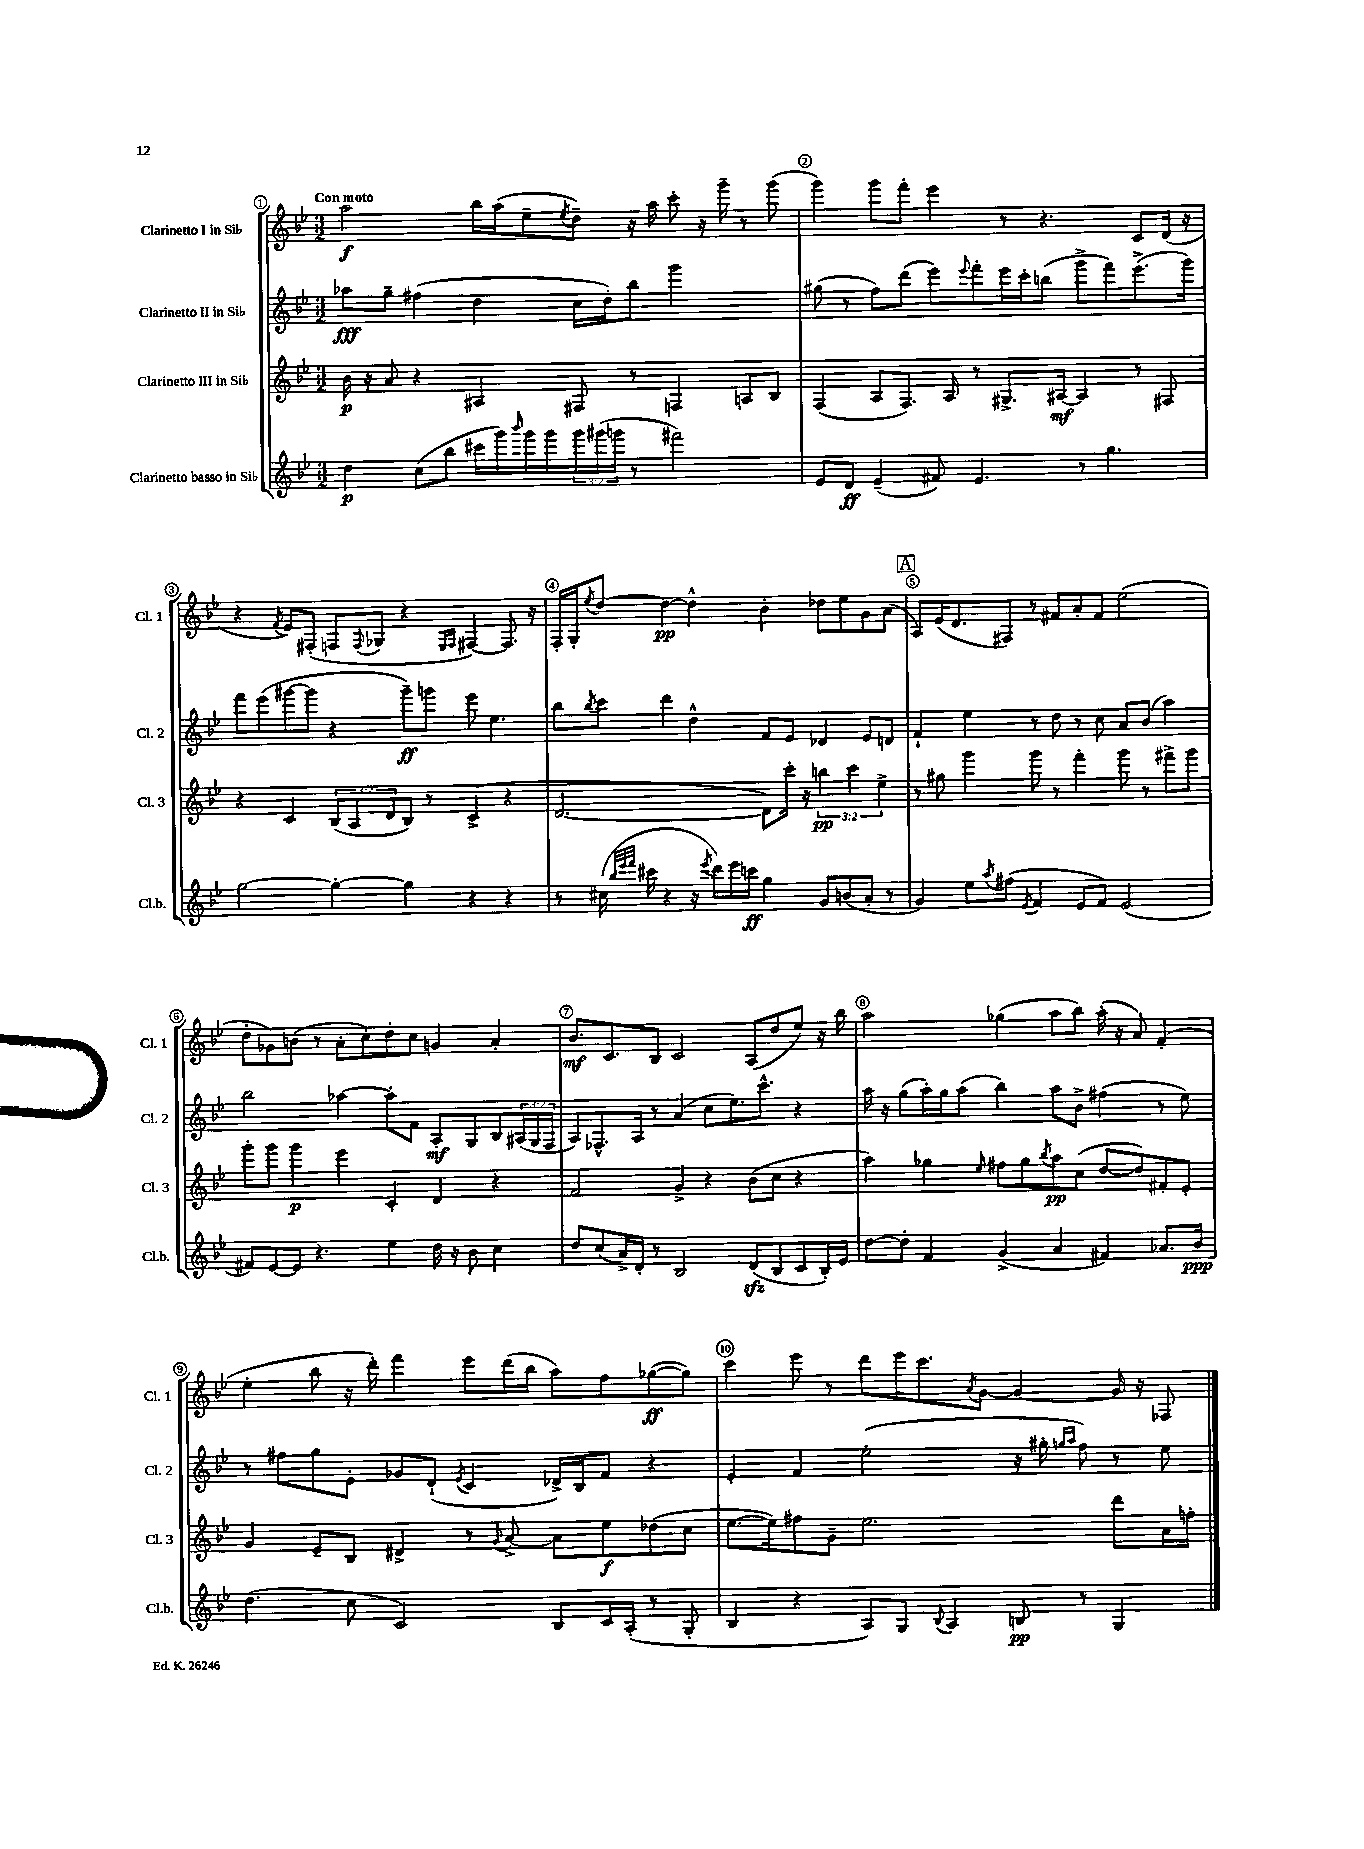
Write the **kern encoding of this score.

**kern	**kern	**kern	**kern
*staff4	*staff3	*staff2	*staff1
*clefG2	*clefG2	*clefG2	*clefG2
*k[b-e-]	*k[b-e-]	*k[b-e-]	*k[b-e-]
*M3/2	*M3/2	*M3/2	*M3/2
4dd\	16b-\	8aa-\L	2aa\
.	16r	.	.
.	8a/	8gg~\J	.
(8cc\L	4r	(4ff#\	.
8bb-\J	.	.	.
16ccc#\LL	4A#/	4dd\	16bb-\LL
16ggg\)	.	.	(16aa\J
16qqbbb-/	.	.	.
16ggg\	.	.	8ee-~\
16ggg\	.	.	.
.	.	.	8qee-/
24ggg\	8F#/	16cc\LL	8dd~\J)
(24ggg#\	.	.	.
.	.	16dd'\J)	.
24ggg\JJ	.	.	.
8r	8r	8bb-\J	16r
.	.	.	16aa\
2fff#\)	4F/	2ggg\	8ccc'\
.	.	.	16r
.	.	.	16ggg~\
.	8A/L	.	8r
.	8B-/J	.	(8ggg\
=	=	=	=
8e-/L	(4F/	(8gg#\	4ggg\)
8d/J	.	8r	.
(4e-~/	8A/L	8ff\L)	8ggg\L
.	8.F/J)	(8ddd\J	8fff'\J
8f#/)	.	8eee-\L)	4eee-\
.	16A/	.	.
.	.	8qqeee-/	.
4.e-/	8r	8fff'\	.
.	8.G#^/L	16eee-\L	8r
.	.	16ccc'\J	.
.	.	(8bb\J	4.r
.	[16A#/Jk	.	.
8r	4A#/]	8ggg^\L	.
4.gg\	.	8fff\)	.
.	8r	(8.eee-^\	8c/L
.	8F#/	.	(16d/Jk
.	.	16ggg\Jk)	16r
=	=	=	=
[2gg\	4r	8fff\L	4r
.	.	(8eee-\	.
.	.	.	8qf/
.	4c/	[8ggg#\	8e-/L)
.	.	8ggg#\]J	(8F#'/J
4gg'\_	(12B-/L	4r	8F/L
.	12A/	.	.
.	.	.	8qqF/
.	.	.	8G-/J
.	12d/	.	.
4gg\]	8B-/J)	8ggg#~\L)	4r
.	8r	8ggg\J	.
.	.	.	16qqE-/LL
.	.	.	16qqF/JJ
4r	(4c^/	8eee-\	[4F#/)
.	.	4.ee-\	.
4r	4r	.	8.F#/]
.	.	.	16r
=	=	=	=
8r	[2.d/	8bb-\L	16F'/LL
.	.	.	16G'/J
.	.	8qbb-/	8qee-/
(16cc#\	.	8ccc\J	[8dd/J
32qqbb-/LLL	.	.	.
32qqeee-/	.	.	.
32qqfff/JJJ	.	.	.
16ccc#\	.	.	.
4r	.	4ddd\	4dd\_
16r	.	4dd^^\	4dd^^\]
8qeee-/	.	.	.
16ddd\LL)	.	.	.
16eee-\	.	.	.
16ccc\JJ	.	.	.
4gg\	8d\]L)	8f/L	4b-'\
.	16ccc'\Jk	8e-/J	.
.	16r	.	.
8g/L	6bb\	4d-/	8dd-\L
(8b/	.	.	8ee-\
.	6ccc\	.	.
8a'/J	.	8e-/L	8g\
.	6ee-^\	.	.
8r	.	8d/J	(8a\J
=	=	=	=
4g/)	8r	4f`/	8A/L)
.	8gg#\	.	(16e-/K
.	.	.	8.d/
8ee-\L	4ggg\	4ee-\	.
8qaa/	.	.	.
(8ff#\J	.	.	8F#/J)
8qe-/	.	.	.
4f/	8ggg\	8r	8r
.	8r	8dd\	8f#/L
8e-/L	4fff'\	8r	8a'/
8f/J)	.	8cc\	8f#/J
(2e-/	8ggg\	8a/L	(2ee-\
.	8r	(8b-/J	.
.	8fff#^\L	4aa\)	.
.	8ggg\J	.	.
=	=	=	=
8f#/L)	8ggg'\L	2bb-\	8dd'\L
[8e-/	8ggg\J	.	8g-\)
8e-/]J	4ggg\	.	(8b\J
4.r	.	.	8r
.	4eee-\	[4aa-\	8a'\L
.	.	.	8cc'\)
4ee-\	4c'/	8aa-'\]L	8dd'\
.	.	8f\J	8cc\J
16dd\	4d/	8A'/L	4g/
16r	.	.	.
8b-\	.	8G/	.
4cc\	4r	8B-/	4a'/
.	.	(24A#/L	.
.	.	24G/	.
.	.	24F/JJ	.
=	=	=	=
8dd/L	2f/	8A/L)	8.b-/L
(8cc/	.	8.F-^^/	.
.	.	.	8.c/
16a^/L)	.	.	.
16d'/JJ	.	16A/Jk	.
8r	.	8r	8B-/J
2B-/	4g^/	(4a/	2c/
.	4r	8cc\L	.
.	.	8.ee-\)	.
(8d/L	(8b-\L	.	(8A/L
.	.	8.ccc^^\J	.
8B-/	8cc\J	.	8dd/
8c/	4r	4r	8ee-/J)
16B-'/L)	.	.	16r
16e-/JJ	.	.	16bb-\
=	=	=	=
[8dd\L	4aa\)	16aa\	2aa\
.	.	16r	.
8dd'\]J	.	(8gg\L	.
4f/	4gg-\	16aa'\L)	.
.	.	16gg\J	.
.	.	(8aa\J	.
.	16qqee-/	.	.
(4g^/	8ff#\L	4bb-\)	(4gg-\
.	8gg-\	.	.
.	8qbb-/	.	.
4a/	8aa\	8aa\L	8aa\L
.	(8cc\J	8b-^\J	8bb-\J)
4f#/)	[8dd/L	(4ff#\	(16aa'\
.	.	.	16r
.	8dd/])	.	8a/)
8.a-/L	8f#'/	8r	(4f'/
.	8e-'/J	8ee-\)	.
16b-/Jk	.	.	.
=	=	=	=
(4.dd\	4g/	8r	4ee-'\
.	.	8ff#\L	.
.	8e-~/L	8gg\	8bb-\
8cc\	8B-/J	8e-'\J	16r
.	.	.	16ddd'\)
2c/)	4d#^/	8g-/L	4fff\
.	.	(8d`/J	.
.	.	8qe-/	.
.	8r	4c/	8eee-\L
.	8qqg/	.	.
.	[8a^/	.	(16ddd\L
.	.	.	16bb-\JJ
8B-/L	8a\]L	16d-^/LL)	8aa\L)
.	.	16B-/J	.
16c/L	8ee-\	8f/J	8ff\
(16A'/JJ	.	.	.
8r	(8dd-\	4r	([8gg-\
8G'/	8cc\J	.	8gg-\]J)
=	=	=	=
4B-/	[8.ee-\L	4e-'/	4ccc\
.	16ee-\]k)	.	.
4r	8ff#\	4f/	8eee-\
.	8g~\J	.	8r
8A/L)	2.ee-\	(2ee-'\	8ddd\L
8G/J	.	.	16eee-\K
.	.	.	8.ccc\
8qqB-/	.	.	.
4A/	.	.	.
.	.	.	8qa/
.	.	.	[8g\J
8B/	.	16r	4g/_
.	.	16gg#'\	.
.	.	16qqgg/LL	.
.	.	16qqaa/JJ	.
8r	.	8ff\)	.
4G/	8ddd\L	8r	16g/]
.	.	.	16r
.	16a\L	8ee-\	8F-/
.	16ff'\JJ	.	.
==	==	==	==
*-	*-	*-	*-
